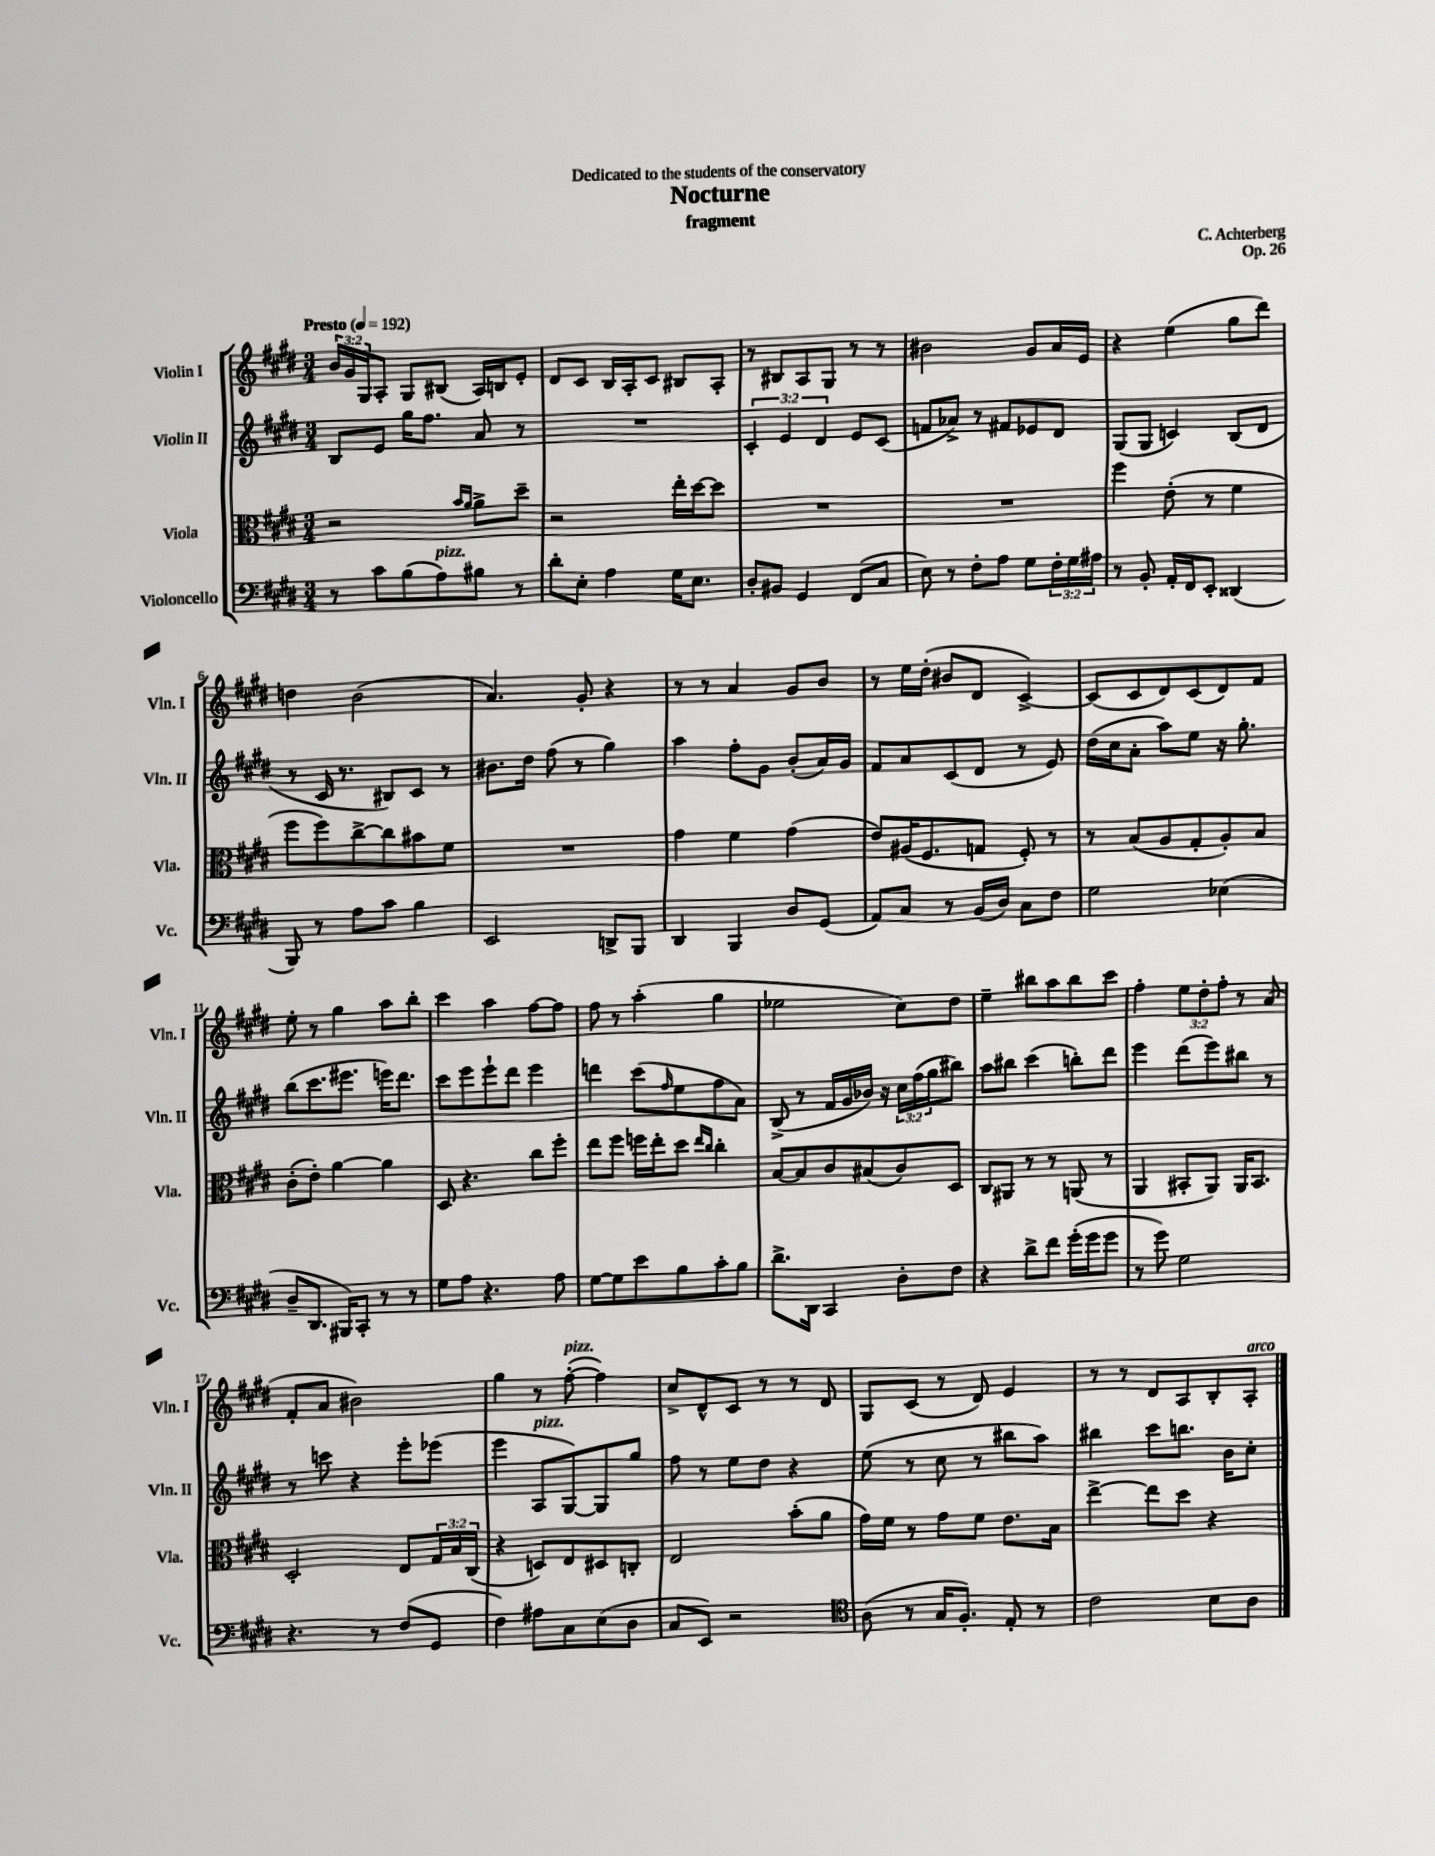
\header { title = "Nocturne" composer = "C. Achterberg" subtitle = "fragment" dedication = "Dedicated to the students of the conservatory" opus = "Op. 26" }
<<
\new StaffGroup <<
\new Staff = "s0" \with { instrumentName = "Violin I" shortInstrumentName = "Vln. I" } {
    \clef treble \key e \major \numericTimeSignature \time 3/4 \override Staff.TupletNumber.text = #tuplet-number::calc-fraction-text \tempo "Presto" 4 = 192
    \tuplet 3/2 { b'16 gis'16 gis16 } a8-. gis8 bis8( a16) b16 e'8-. |
    dis'8 cis'8 b16 a16-. cis'8 bis8 a8-. |
    r8 bis8 a8 gis8 r8 r8 |
    bis'2 gis'8 a'16 e'16 |
    r4 e''4( gis''8 dis'''8) |
    d''4 b'2( |
    a'4.) gis'8-. r4 |
    r8 r8 a'4 gis'8 b'8 |
    r8 e''16 dis''16-.( bis'8 dis'8 cis'4~->) |
    cis'8( cis'8 dis'8) cis'8( dis'8) fis'8 |
    e''8-. r8 gis''4 a''8 b''8-. |
    cis'''4 a''4 fis''8~ fis''8 |
    fis''8 r8 a''4-.( gis''4 |
    ees''2 cis''8) dis''8 |
    e''4-- bis''8 a''8 bis''8 cis'''8 |
    fis''4-. \tuplet 3/2 { e''8 dis''8-. fis''8-. } r8 a'8( |
    fis'8-. a'8 bis'2) |
    gis''4 r8 fis''8~-.^\markup { \italic "pizz." }( fis''4) |
    cis''8-> dis'8-^ cis'8 r8 r8 dis'8 |
    gis8 cis'8( r8 dis'8) e'4 |
    r8 r8 dis'8 a8 b8-. a8-.^\markup { \italic "arco" } \bar "|." |
}
\new Staff = "s1" \with { instrumentName = "Violin II" shortInstrumentName = "Vln. II" } {
    \clef treble \key e \major \numericTimeSignature \time 3/4 \override Staff.TupletNumber.text = #tuplet-number::calc-fraction-text
    b8 e'8 gis''16 fis''8. a'8 r8 |
    R2. |
    \tuplet 3/2 { cis'4-. e'4 dis'4 } e'8 cis'8( |
    f'8 aes'8->) r8 fis'8 ees'8 dis'8 |
    gis8( gis8 c'4) b8( dis'8 |
    r8 cis'16 r8. bis8) cis'8 r8 |
    bis'8. dis''16 fis''8( r8 gis''4) |
    a''4 fis''8-. gis'8 b'8-.( a'16) gis'16 |
    fis'8 a'8 cis'8( dis'8 r8 e'8) |
    dis''16( cis''16 a'8-. a''8) e''8 r16 gis''8.-. |
    b''8( cis'''8. eis'''8. e'''16) dis'''8. |
    cis'''8 e'''8 e'''8-! dis'''8 e'''4 |
    d'''4 cis'''8( \grace { fis''16 } e''8 fis''8 a'8) |
    b8->( r8 fis'16 gis'16 bes'16) r16 \tuplet 3/2 { cis''16 fis''16( gis''16 } bis''8) |
    a''8 bis''8 cis'''4( b''8-.) dis'''8 |
    e'''4 dis'''8( e'''8) bis''8 r8 |
    r8 c'''8 r4 e'''8-. ees'''8( |
    e'''4 a8^\markup { \italic "pizz." } gis8~) gis8 gis''8 |
    fis''8 r8 e''8 dis''8 r4 |
    e''8( r8 cis''8 r8 bis''8 a''8) |
    bis''4 cis'''8 b''8. b'16 cis''8-. \bar "|." |
}
\new Staff = "s2" \with { instrumentName = "Viola" shortInstrumentName = "Vla." } {
    \clef alto \key e \major \numericTimeSignature \time 3/4 \override Staff.TupletNumber.text = #tuplet-number::calc-fraction-text
    r2 \grace { b'16 a'16 } a'8-> dis''8-- |
    r2 e''16-. dis''16~ dis''8 |
    R2. |
    R2. |
    fis''4 e'8-.( r8 fis'4 |
    fis''8 fis''8) cis''8~-> cis''8 bis'8 fis'8 |
    R2. |
    gis'4 fis'4 gis'4( |
    e'8) ais16( fis8. g8 fis8-.) r8 |
    r8 b8( a8 gis8-. a8-.) b8 |
    cis'8-.( e'8-.) a'4~ a'4 |
    dis8 r4. cis''8 fis''8-. |
    e''8 fis''8 f''16 e''16-. dis''8 \grace { e''16 cis''16 } cis''4-. |
    b8~ b8 cis'8 bis8( cis'8) dis8 |
    cis8 ais,8 r8 r8 a,8( r8 |
    a,4 bis,8-. a,8) a,16 bis,8. |
    dis2-. e8 \tuplet 3/2 { gis16 b16 cis16( } |
    r4 d8) e8 dis8 c8-. |
    e2 b'8-.( a'8 |
    gis'16) fis'16 r8 gis'8 fis'8 e'8. b16 |
    e''4~-> e''8 dis''8 r4 \bar "|." |
}
\new Staff = "s3" \with { instrumentName = "Violoncello" shortInstrumentName = "Vc." } {
    \clef bass \key e \major \numericTimeSignature \time 3/4 \override Staff.TupletNumber.text = #tuplet-number::calc-fraction-text
    r8 cis'8 b8( a8^\markup { \italic "pizz." }) bis8 r8 |
    dis'8-. e8-. a4 gis16 e8. |
    dis8-. bis,8 gis,4 fis,8( cis8 |
    e8) r8 fis8-. a8 gis8 \tuplet 3/2 { fis16-. gis16 ais16 } |
    r8 b,8-. a,16-. fis,16 e,8-. disis,4( |
    b,,8) r8 a8 cis'8 b4 |
    e,2 d,8-> b,,8 |
    dis,4 b,,4 dis8 gis,8( |
    a,8) cis8 r8 b,16( dis16) cis8 fis8 |
    gis2 ees4( |
    dis8-- dis,8. bis,,16) cis,8-. r8 r8 |
    gis8 a8 r4. a8 |
    gis8~ gis8 e'8 b8 cis'8-. b8 |
    dis'8.-> dis,16 cis,4 dis8-. fis8 |
    r4 dis'8-> fis'8 gis'16-.( gis'16 gis'8 |
    r8 gis'8) gis2 |
    r4. r8 fis8( gis,8 |
    fis4) ais8 cis8 e8( dis8 |
    cis8 e,8) r2 |
    \clef tenor a8( r8 gis16 fis8.-.) e8-. r8 |
    cis'2 b8 a8 \bar "|." |
}
>>
>>
